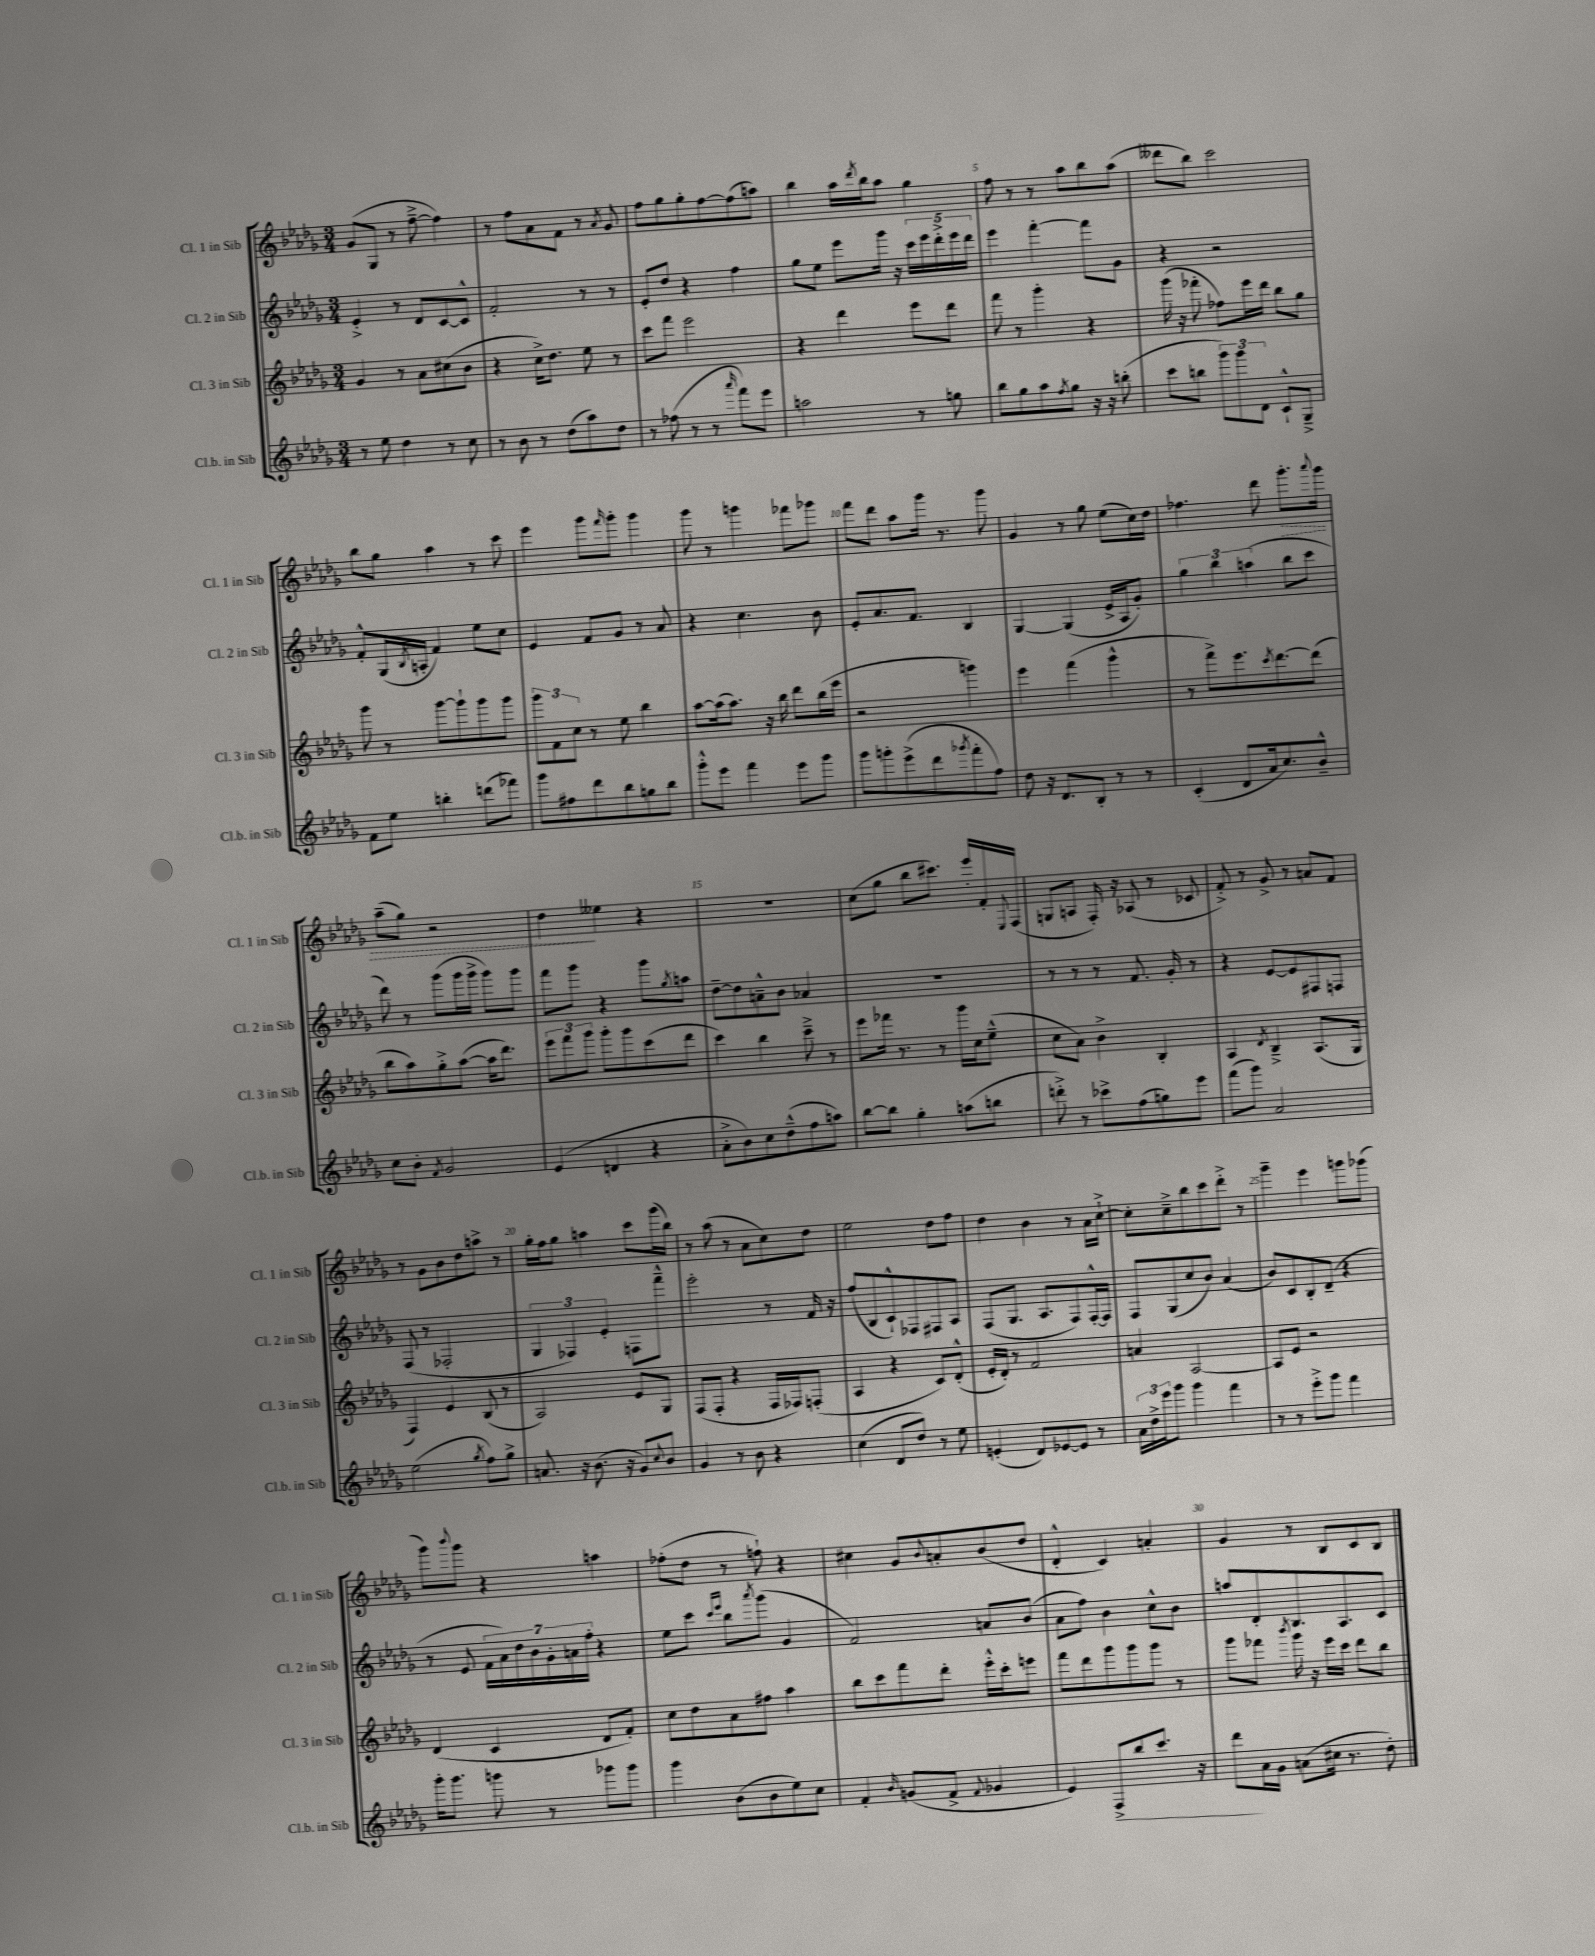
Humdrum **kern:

**kern	**kern	**kern	**kern
*staff4	*staff3	*staff2	*staff1
*clefG2	*clefG2	*clefG2	*clefG2
*k[b-e-a-d-g-]	*k[b-e-a-d-g-]	*k[b-e-a-d-g-]	*k[b-e-a-d-g-]
*M3/4	*M3/4	*M3/4	*M3/4
8r	4g-	4e-'^	(8g-
8ee-	.	.	8G-
4dd-	8r	8r	8r
.	8a-	8d-	[8ff~^
8r	(8cc#	[8c	4ff])
8cc	8b-	8c^^]	.
=	=	=	=
8r	4r	2f'	8r
8b-	.	.	8ff
8r	16cc^)	.	8a-
.	8.dd-	.	.
(8dd-	.	.	8f
8aa-)	8ee-	8r	8r
.	.	.	8qa-
8dd-	8r	8r	8g-
=	=	=	=
8r	8ccc	8e-'	8ff
(8ff-	8fff	8dd-	8gg-
8r	2eee-	4r	8gg-'
8r	.	.	[8ff
16qqaaa-	.	.	.
8fff)	.	4ff	(8ff]
8eee-	.	.	8aa)
=	=	=	=
2aa	4r	8gg-	4bb-
.	.	8ee-	.
.	4ddd-	8eee-	16aa-
.	.	.	8qddd-
.	.	.	16bb-
.	.	16ggg-	8aa-
.	.	16r	.
8r	8eee-	20ccc	4gg-
.	.	20eee-	.
.	.	20ddd-'^	.
8gg	8ddd-	.	.
.	.	20eee-	.
.	.	20ddd-	.
=	=	=	=
8bb-	8fff	4eee-	8ff
8gg-	8r	.	8r
8aa-	4ggg-'	[4fff'	8r
8qff	.	.	.
8gg-	.	.	8aa-
16r	4r	8fff]	8bb-
16r	.	.	.
(8bb'	.	8g-	(8aa-
=	=	=	=
8ccc	(16ggg-	4r	8ddd--
.	16r	.	.
8bb	8fff-'	.	8bb-)
12ggg-)	8ff-)	2r	2ccc
12ggg-	.	.	.
.	16eee-	.	.
12d-	.	.	.
.	16ddd-	.	.
8c`^^	8bb-	.	.
8G-~^	8gg-	.	.
=	=	=	=
8f	8ggg-	8f'^^	8bb-
8ee-	8r	(16G-	8gg-
.	.	8qB-	.
.	.	16A'	.
4bb'	[8ggg-	4f)	4aa-
.	8ggg-`]	.	.
(8ddd	8ggg-	8ee-	8r
8fff-)	8ggg-	8cc	8ccc
=	=	=	=
8ggg-	12ggg-	4e-	4eee-
.	12f	.	.
8ff#	.	.	.
.	12cc	.	.
8ddd-	8r	8f	8ggg-
.	.	.	16qqfff
8bb-	8ee-	8g-	8ggg-'
8gg	4bb-	8r	4ggg-
8bb-	.	8a-	.
=	=	=	=
8ggg-'^^	[8aa-	4r	8ggg-
8eee-	(16aa-]	.	8r
.	8.aa-)	.	.
4fff	.	4.cc	4ggg
.	16r	.	.
.	16bb-	.	.
8eee-	8ddd-	.	8fff-
8ggg-	(16bb-	8b-	8ggg-
.	16eee-	.	.
=	=	=	=
8ggg-	2r	8e-'	8fff
8ggg'	.	8.a-	8ddd-
(8eee-^	.	.	8aa-
.	.	8.f	.
8ddd-	.	.	16ggg-
.	.	.	8.r
8qggg-	.	.	.
8fff'	4ggg)	4B-	.
8ff)	.	.	8ggg-
=	=	=	=
8dd-	4eee-	[4G-	4g-
16r	.	.	.
8.d-	.	.	.
.	(4fff	(4G-]	8r
8B-'	.	.	8gg-
8r	4ggg-^^	16e-^	(8ee-
.	.	16A-	.
8r	.	8g-')	16cc)
.	.	.	16dd-
=	=	=	=
(4c'	8r	6gg-	4.ff-
.	8fff^)	.	.
.	.	6bb-	.
8d-	8.eee-	.	.
.	.	(6aa	.
16a-	.	.	8ddd-
.	8qccc	.	.
8.cc)	[8.ddd-	.	.
.	.	8bb-	8.ggg-'
8b-~^^	(8ddd-]	8ccc	.
.	.	.	8qqaaa-
.	.	.	16ggg-
=	=	=	=
8cc	8bb-	8ddd-)	(8aa-~
8b-'	8aa-)	8r	8gg-)
8qf	.	.	.
2g-	8gg-'^	(8ggg-	2r
.	([8aa-	16ggg-	.
.	.	16ggg-^	.
.	16aa-]	8ggg-)	.
.	8.ddd-)	.	.
.	.	8ggg-	.
=	=	=	=
(4e-	12eee-	8fff	4dd-
.	12fff	.	.
.	.	8ggg-	.
.	12ggg-	.	.
4d	8ggg-'	4r	4ee--
.	8ggg-	.	.
4r	(8ccc	8ggg-	4r
.	.	8qgg-	.
.	8ddd-	8aa	.
=	=	=	=
8a-'^	4ccc)	[8dd-~	2.r
8b-)	.	8dd-]	.
8cc	4bb-	8a~^^	.
(8dd-~^^	.	8b-	.
8ff	8ccc~^	4a-	.
8aa)	8r	.	.
=	=	=	=
[8bb-	8eee-	2.r	(8cc
8bb-]	16fff-	.	8gg-
.	8.r	.	.
4gg-'	.	.	8bb-
.	8r	.	8.ccc#)
(8aa	16ggg-	.	.
.	16cc	.	16eee-'
8bb	(8ee-~^^	.	16f'
.	.	.	8qqE-
.	.	.	(16F
=	=	=	=
8ddd'^)	8cc	8r	8G
8r	8a-)	8r	8A
8ccc-^	4b-^	8r	16F')
.	.	.	16r
(8ff	.	8.f	(8A-
8gg)	4B-'	.	8r
.	.	16g-'	.
8eee-	.	8r	8c-
=	=	=	=
(8fff	4A-	4r	8f'^)
8ggg-)	.	.	8r
.	8qd-	.	.
2a-	4B-~^	[8e-	8g-^
.	.	8e-]	8r
.	(8.A-	8F#	8a
.	.	8F	8f
.	16G-	.	.
=	=	=	=
(2ee-	4F)	(8F	8r
.	.	8r	8g-
.	4e-	2F-'	8b-
.	.	.	8dd-
8qgg-	.	.	.
8ff)	(8B-	.	8aa^
8gg-^	8r	.	8r
=	=	=	=
8.a	2A-)	6G-	16gg-'
.	.	.	16ff
.	.	.	8gg-
.	.	6F-)	.
16r	.	.	.
(8.b-	.	.	4aa
.	.	6e-'	.
16r	.	.	.
8g-)	8e-	8F	8ccc
8qqcc	.	.	.
8b-	8G-	8fff~^^	(16ggg-
.	.	.	16bb-)
=	=	=	=
4g-	(8F	2eee-'	8r
.	8F'	.	(8aa-
8r	4r	.	8r
8b-	.	.	8a-
4r	16F	8r	8cc)
.	16F-)	.	.
.	(8F'	16f	8dd-
.	.	16r	.
=	=	=	=
(4cc	4A-	(8ff	2ee-
.	.	8B-	.
8d-	4r	8c`^^)	.
8dd-)	.	8F-	.
8r	8c)	8F#	8dd-
8ee-	(8d-'^^	8A-	8ff
=	=	=	=
(4e'	16e-'	(8F	4dd-
.	16d-')	.	.
.	8r	8.G-	.
8d-)	2f	.	4b-
.	.	8.A-	.
[8e-	.	.	.
8e-]	.	8F)	8r
8r	.	[16F'^^	16a-
.	.	16F]	[16cc`^
=	=	=	=
24a-	4a	8F	8cc']
24dd-^	.	.	.
24eee-	.	.	.
8ggg-	.	(8G-	8cc~^
4ggg-	[2A-	8cc	8bb-
.	.	8b-)	8ccc
4fff	.	(4a-	8ddd-'^
.	.	.	8r
=	=	=	=
8r	8A-]	8b-)	4ggg-~
8r	8e-	8c	.
8eee-'^	2r	8B-'	4eee-
8ggg-	.	(8d-~	.
4fff	.	4r	8ggg
.	.	.	(8ggg-
=	=	=	=
16ggg-'	(4d-	8r	8ggg-)
8.ggg-	.	.	.
.	.	.	8qqbbb-
.	.	8e-	8ggg-
8ggg	4c	28f	4r
.	.	28a-)	.
.	.	28dd-	.
.	.	28b-	.
8r	.	.	.
.	.	28g-'	.
.	.	28a	.
.	.	28ff'	.
8ggg-	8d-	4r	4aa
8ggg-	8f')	.	.
=	=	=	=
4ggg-	8cc	8ee-	(8ff-'
.	8dd-	8ccc	8dd-
.	.	16qqccc	.
.	.	16qqeee-	.
(8b-	8a-	8bb-	8r
.	.	8qaaa-	.
8b-	8ff#	(8ggg-	8ff`)
8ee-)	4aa-	4g-	4r
8cc	.	.	.
=	=	=	=
4f'	8bb-	2f)	4cc#
.	8ccc	.	.
16qqb-	.	.	.
(8g	8fff	.	8g-
.	.	.	8qqb-
8f^	8ddd-'	.	8a'
8qqf	.	.	.
4g-	16eee-'^^	8a	(8b-
.	16ccc'	.	.
.	8eee	(8b-	8dd-
=	=	=	=
4e-)	8fff	8a-	4d-'^^
.	8ddd-	8ff)	.
8F^	8ggg-	4b-	4c)
8bb-	8ggg-	.	.
8.ccc	8ggg-	8cc^^	4a'
.	8r	8b-	.
16r	.	.	.
=	=	=	=
8ddd-	8ggg-	8aa	4g-
16a-	8fff-	8d-'	.
16g-	.	.	.
.	8qbbb-	.	.
(8a	16ggg-	8.B-	8r
.	16r	.	.
16cc#	16eee-	.	8B-
8.r	16ccc	8.A-	.
.	8ddd-	.	8c
8dd-')	8bb-	8c	8B-
==	==	==	==
*-	*-	*-	*-
